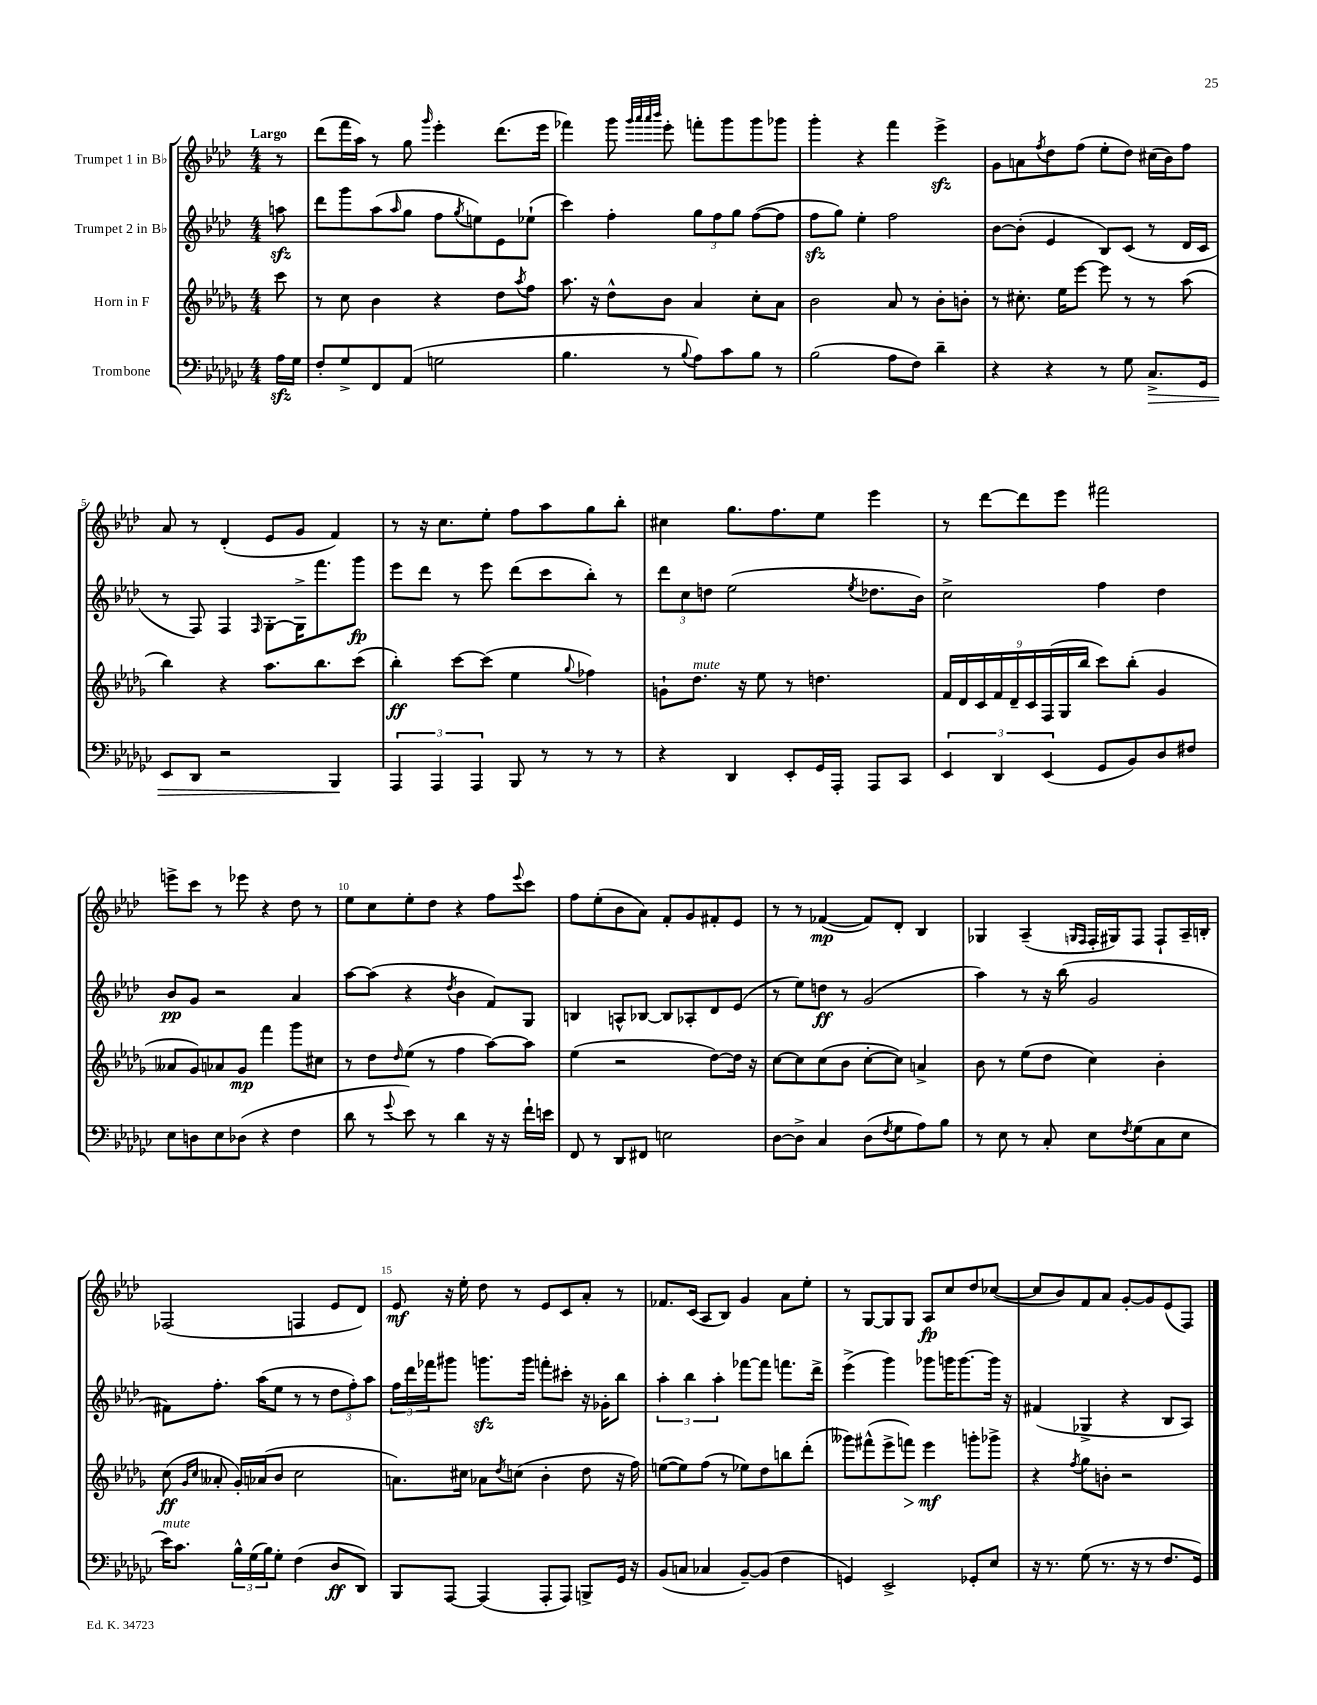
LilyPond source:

<<
\new StaffGroup <<
\new Staff = "s0" \with { instrumentName = "Trumpet 1 in Bb" } {
    \clef treble \key aes \major \numericTimeSignature \time 4/4 \partial 8 \tempo "Largo"
    r8 |
    des'''8( f'''16 aes''16) r8 g''8 \grace { g'''16 } ees'''4-. des'''8.( ees'''16 |
    fes'''4) g'''8 \grace { g'''32 aes'''32 aes'''32 bes'''32 } ees'''8-. f'''8-. g'''8 g'''8 ges'''8 |
    g'''4-. r4 f'''4 ees'''4->\sfz |
    g'8 a'8 \acciaccatura { f''8 } des''8 f''8( ees''8-. des''8) cis''16( bes'16) f''8 |
    aes'8 r8 des'4-.( ees'8 g'8 f'4) |
    r8 r16 c''8. ees''8-. f''8 aes''8 g''8 bes''8-. |
    cis''4 g''8. f''8. ees''8 ees'''4 |
    r8 des'''8~ des'''8 ees'''8 fis'''2 |
    e'''8-> c'''8 r8 ees'''8 r4 des''8 r8 |
    ees''8 c''8 ees''8-. des''8 r4 f''8 \appoggiatura { ees'''8 } c'''8 |
    f''8 ees''8-.( bes'8 aes'8) f'8-. g'8 fis'8-. ees'8 |
    r8 r8 fes'4~\mp( fes'8) des'8-. bes4 |
    ges4 aes4--( \grace { g16 f16 } f16-. gis16) f8 f8-! aes16-- b16-. |
    fes2( f4 ees'8 des'8) |
    ees'8\mf r16 ees''16-. des''8 r8 ees'8 c'8 aes'8-. r8 |
    fes'8. c'16( aes8 bes8) g'4 aes'8 ees''8-. |
    r8 g8~ g8 g8 aes8\fp c''8 des''8 ces''8~( |
    ces''8 bes'8) f'8 aes'8 g'8~-. g'8 ees'8( f8) \bar "|." |
}
\new Staff = "s1" \with { instrumentName = "Trumpet 2 in Bb" } {
    \clef treble \key aes \major \numericTimeSignature \time 4/4 \partial 8
    a''8\sfz |
    des'''8 g'''8 aes''8( \grace { aes''16 } g''8 f''8 \acciaccatura { g''8 } e''8) ees'8 ees''8-!( |
    c'''4) f''4-. \tuplet 3/2 { g''8 f''8 g''8 } f''8~( f''8 |
    f''8\sfz g''8) ees''4-. f''2 |
    bes'8~ bes'8-.( ees'4 bes8) c'8( r8 des'16 c'16 |
    r8 f8) f4 \grace { f16 } g8~-. g16-> f'''8. g'''8\fp |
    ees'''8 des'''8 r8 ees'''8 des'''8( c'''8 bes''8-.) r8 |
    \tuplet 3/2 { des'''8 c''8 d''8 } ees''2( \acciaccatura { ees''8 } des''8. bes'16) |
    c''2-> f''4 des''4 |
    bes'8\pp g'8 r2 aes'4 |
    aes''8~ aes''8( r4 \acciaccatura { des''8 } bes'4 f'8) g8 |
    b4 a8-^ bes8~ bes8 aes8-. des'8 ees'8( |
    r8 ees''8) d''8\ff r8 g'2( |
    aes''4) r8 r16 bes''16( g'2 |
    fis'8) f''8.-. aes''16( ees''8 r8 r8 \tuplet 3/2 { des''8 f''8-.) aes''8 } |
    \tuplet 3/2 { f''16 des'''16 fes'''16 } gis'''8 g'''8.\sfz g'''16 f'''8-. cis'''8-. r16 ges'16-. bes''8 |
    \tuplet 3/2 { aes''4-. bes''4 aes''4-. } fes'''8~ fes'''8 f'''8. des'''16-> |
    ees'''4->( g'''4) ges'''8 g'''16 g'''8.~ g'''16 r16 |
    fis'4( ges4-> r4 bes8 aes8) \bar "|." |
}
\new Staff = "s2" \with { instrumentName = "Horn in F" } {
    \clef treble \key des \major \numericTimeSignature \time 4/4 \partial 8
    c'''8 |
    r8 c''8 bes'4 r4 des''8 \acciaccatura { aes''8 } f''8 |
    aes''8. r16 des''8-^ bes'8 aes'4 c''8-. aes'8 |
    bes'2 aes'8 r8 bes'8-. b'8-. |
    r8 cis''8.-. ees''16 ees'''8~ ees'''8 r8 r8 aes''8( |
    bes''4) r4 aes''8. bes''8. c'''8( |
    bes''4-.\ff) c'''8~ c'''8( ees''4 \appoggiatura { ges''8 } fes''4) |
    g'8-! des''8.^\markup { \italic "mute" } r16 ees''8 r8 d''4. |
    \tuplet 9/8 { f'16 des'16 c'16 f'16 des'16-- c'16 f16( ges16 bes''16 } c'''8) bes''8-.( ges'4 |
    aeses'8 ges'8) aes'8 ges'8\mp f'''4 ges'''8 cis''8 |
    r8 des''8 \grace { des''16 } ees''8( r8 f''4 aes''8~) aes''8 |
    ees''4( r2 des''8~) des''16 r16 |
    c''8~ c''8 c''8( bes'8 c''8~-. c''8) a'4-> |
    bes'8 r8 ees''8( des''8 c''4) bes'4-. |
    c''8\ff( \grace { ges'16 c''16 } aeses'8-. ges'16-.) aes'16( bes'8 c''2 |
    a'8.) cis''16 aes'8 \acciaccatura { des''8 } c''8( bes'4-. des''8 r16 f''16) |
    e''8~( e''8) f''8( r8 ees''8) des''8 b''8 des'''8-.( |
    geses'''8) fis'''8-^( ees'''8-> f'''8\>) ees'''4\mf\! g'''8-. ges'''8-> |
    r4 \acciaccatura { f''8 } ges''8 b'8-. r2 \bar "|." |
}
\new Staff = "s3" \with { instrumentName = "Trombone" } {
    \clef bass \key ges \major \numericTimeSignature \time 4/4 \partial 8
    aes16\sfz ges16 |
    f8-. ges8-> f,8 aes,8( g2 |
    bes4. r8 \appoggiatura { bes8 } aes8) ces'8 bes8 r8 |
    bes2( aes8 f8) des'4-- |
    r4 r4 r8 ges8 ces8.->\> ges,16 |
    ees,8 des,8 r2 bes,,4\! |
    \tuplet 3/2 { aes,,4 aes,,4 aes,,4 } bes,,8 r8 r8 r8 |
    r4 des,4 ees,8-. ges,16 aes,,16-. aes,,8 ces,8 |
    \tuplet 3/2 { ees,4 des,4 ees,4( } ges,8 bes,8) des8 fis8 |
    ees8 d8 ees8 des8( r4 f4 |
    des'8 r8 \appoggiatura { ges'8 } ees'8) r8 des'4 r16 r16 f'16-! e'16 |
    f,8 r8 des,8 fis,8 e2 |
    des8~ des8-> ces4 des8( \acciaccatura { f8 } ges8 aes8) bes8 |
    r8 ees8 r8 ces8-. ees8 \acciaccatura { f8 } ges8( ces8 ees8 |
    ees'16^\markup { \italic "mute" }) ces'8. \tuplet 3/2 { bes16-^ ges16( bes16) } ges8-. f4( des8\ff des,8) |
    bes,,8 aes,,8~ aes,,4( aes,,8-. aes,,8) b,,8-> ges,16 r16 |
    bes,8( c8 ces4 bes,8~--) bes,8( f4 |
    g,4) ees,2-> ges,8-. ees8 |
    r16 r8. ges8( r8. r16 r8 f8. ges,16) \bar "|." |
}
>>
>>
\layout { \context { \Score \override BarNumber.break-visibility = ##(#f #t #t) barNumberVisibility = #(every-nth-bar-number-visible 5) } }
